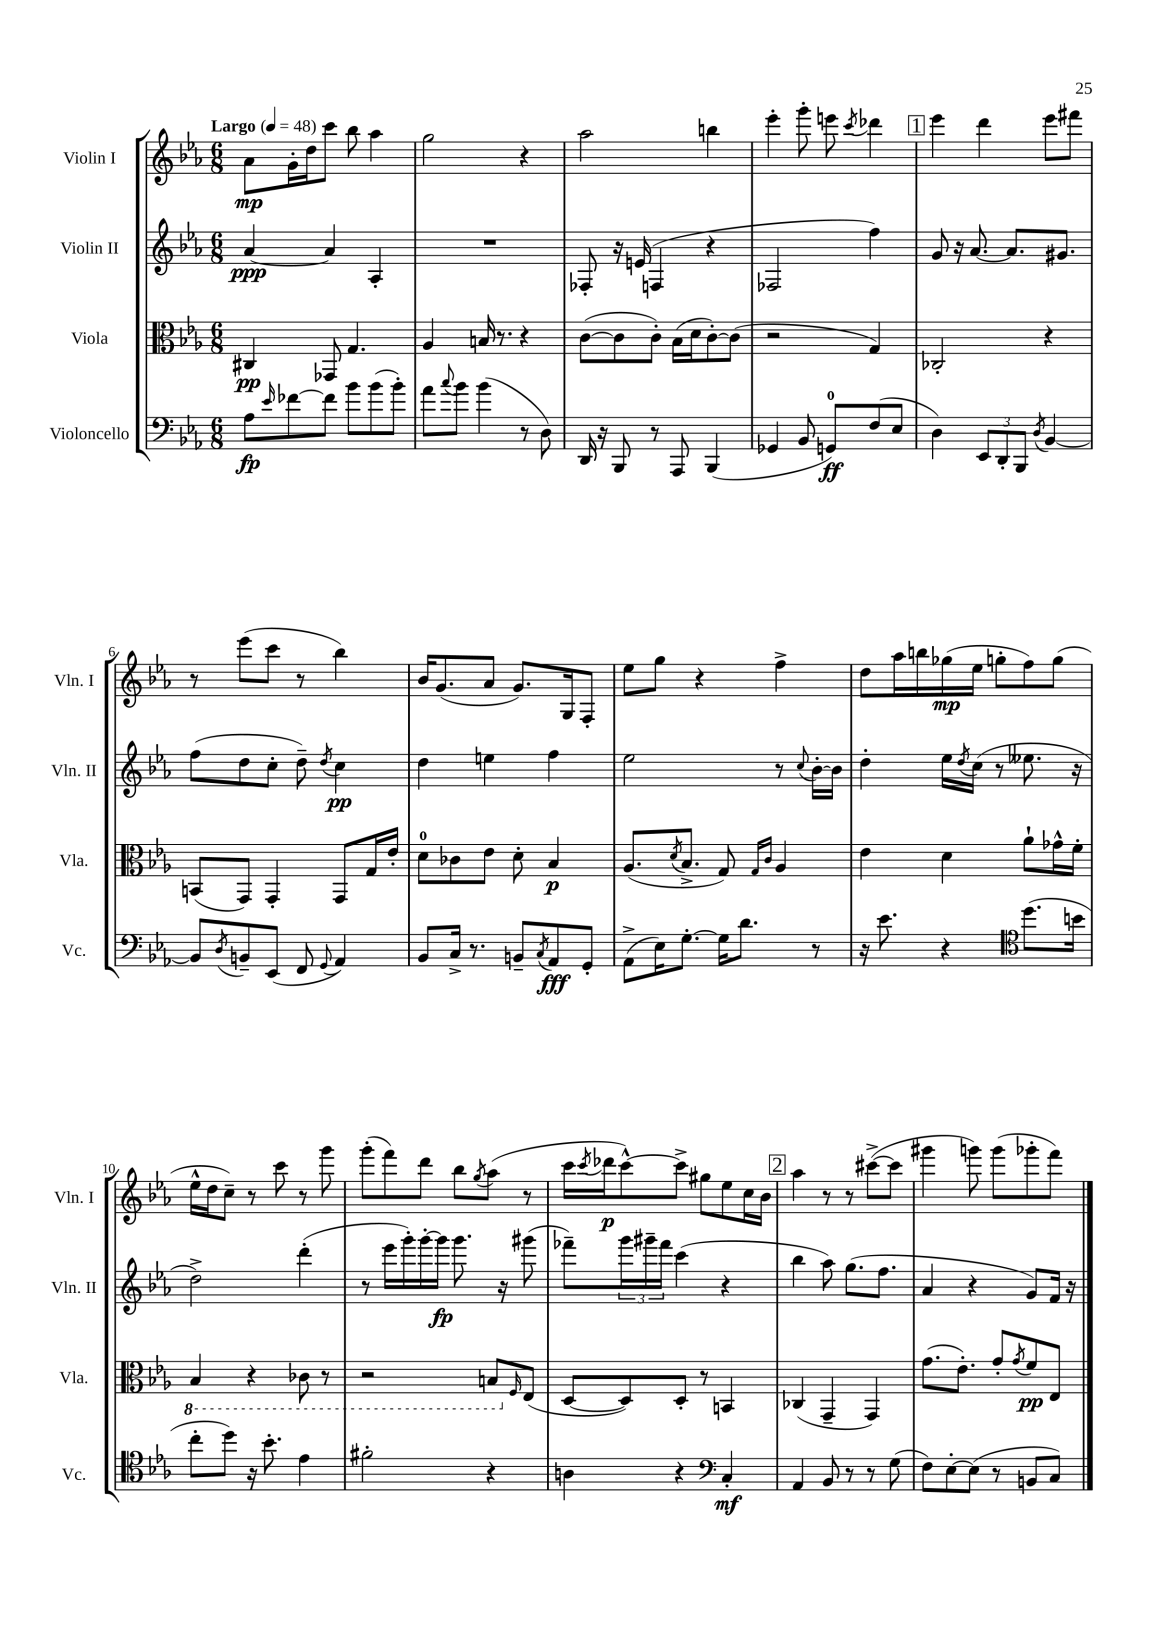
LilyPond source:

<<
\new StaffGroup <<
\new Staff = "s0" \with { instrumentName = "Violin I" shortInstrumentName = "Vln. I" } {
    \clef treble \key ees \major \numericTimeSignature \time 6/8 \tempo "Largo" 4 = 48
    aes'8\mp g'16-. d''16 c'''8 bes''8 aes''4 |
    g''2 r4 |
    aes''2 b''4 |
    ees'''4-. g'''8-. e'''8 \acciaccatura { c'''8 } des'''4 |
    \mark \markup { \box "1" } ees'''4 d'''4 ees'''8 fis'''8 |
    r8 ees'''8( c'''8 r8 bes''4) |
    bes'16 g'8.( aes'8 g'8.) g16 f8-. |
    ees''8 g''8 r4 f''4-> |
    d''8 aes''16 b''16 ges''16\mp( ees''16 g''8-. f''8) g''8( |
    ees''16-^ d''16 c''8--) r8 c'''8 r8 g'''8 |
    g'''8-.( f'''8) d'''8 bes''8 \acciaccatura { g''8 } aes''8( r8 |
    c'''16 \acciaccatura { c'''8 } des'''16\p c'''8~-^) c'''8-> gis''8 ees''8 c''16 bes'16 |
    \mark \markup { \box "2" } aes''4 r8 r8 cis'''8~->( cis'''8 |
    gis'''4 g'''8) g'''8( ges'''8-. f'''8) \bar "|." |
}
\new Staff = "s1" \with { instrumentName = "Violin II" shortInstrumentName = "Vln. II" } {
    \clef treble \key ees \major \numericTimeSignature \time 6/8
    aes'4~\ppp aes'4 aes4-. |
    R2. |
    fes8-. r16 e'16( f4 r4 |
    fes2 f''4) |
    \mark \markup { \box "1" } g'8 r16 aes'8.~ aes'8. gis'8. |
    f''8( d''8 c''8-. d''8--) \acciaccatura { d''8 } c''4\pp |
    d''4 e''4 f''4 |
    ees''2 r8 \appoggiatura { c''8 } bes'16~-. bes'16 |
    d''4-. ees''16 \acciaccatura { d''8 } c''16( r8 eeses''8. r16 |
    d''2->) d'''4-.( |
    r8 ees'''16 g'''16-.) g'''16~-. g'''16\fp g'''8. r16 gis'''8( |
    fes'''8--) \tuplet 3/2 { g'''16 gis'''16-- fes'''16 } c'''4( r4 |
    \mark \markup { \box "2" } bes''4 aes''8) g''8.( f''8. |
    aes'4 r4 g'8) f'16 r16 \bar "|." |
}
\new Staff = "s2" \with { instrumentName = "Viola" shortInstrumentName = "Vla." } {
    \clef alto \key ees \major \numericTimeSignature \time 6/8
    cis4\pp ges,8 g4. |
    aes4 b16 r8. r4 |
    c'8~( c'8 c'8-.) bes16( d'16 c'8~-.) c'8( |
    r2 g4) |
    \mark \markup { \box "1" } ces2-. r4 |
    b,8( g,8) g,4-. g,8 g16 ees'16-. |
    d'8-0 ces'8 ees'8 d'8-. bes4\p |
    aes8.( \acciaccatura { d'8 } bes8.-> g8) \grace { g16 c'16 } aes4 |
    ees'4 d'4 aes'8-! ges'16-^ f'16-. |
    \ottava #-1 bes,4 r4 ces8 r8 |
    r2 b,8 \ottava #0 \grace { f16 } ees8( |
    d8~ d8) d8-. r8 b,4 |
    \mark \markup { \box "2" } ces4( g,4-- g,4) |
    g'8.( ees'8.-.) g'8-. \acciaccatura { g'8 } f'8\pp ees8 \bar "|." |
}
\new Staff = "s3" \with { instrumentName = "Violoncello" shortInstrumentName = "Vc." } {
    \clef bass \key ees \major \numericTimeSignature \time 6/8
    aes8\fp \grace { ees'16 } fes'8~ fes'8 bes'8 bes'8( bes'8-.) |
    aes'8 \appoggiatura { c''8 } bes'8 bes'4( r8 d8) |
    d,16 r16 bes,,8 r8 aes,,8 bes,,4( |
    ges,4 bes,8 g,8-0\ff) f8( ees8 |
    \mark \markup { \box "1" } d4) \tuplet 3/2 { ees,8 d,8-. bes,,8 } \acciaccatura { d8 } bes,4~ |
    bes,8 \acciaccatura { d8 } b,8-- ees,8( f,8 \appoggiatura { g,8 } aes,4) |
    bes,8 c16-> r8. b,8-- \acciaccatura { c8 } aes,8\fff g,8-. |
    aes,8->( ees16) g8.~-. g16 d'8. r8 |
    r16 ees'8. r4 \clef tenor d''8.( b'16 |
    c''8-. d''8) r16 bes'8.-. ees'4 |
    fis'2-. r4 |
    a4 r4 \clef bass c4-.\mf |
    \mark \markup { \box "2" } aes,4 bes,8 r8 r8 g8( |
    f8) ees8~-. ees8( r8 b,8 c8) \bar "|." |
}
>>
>>
